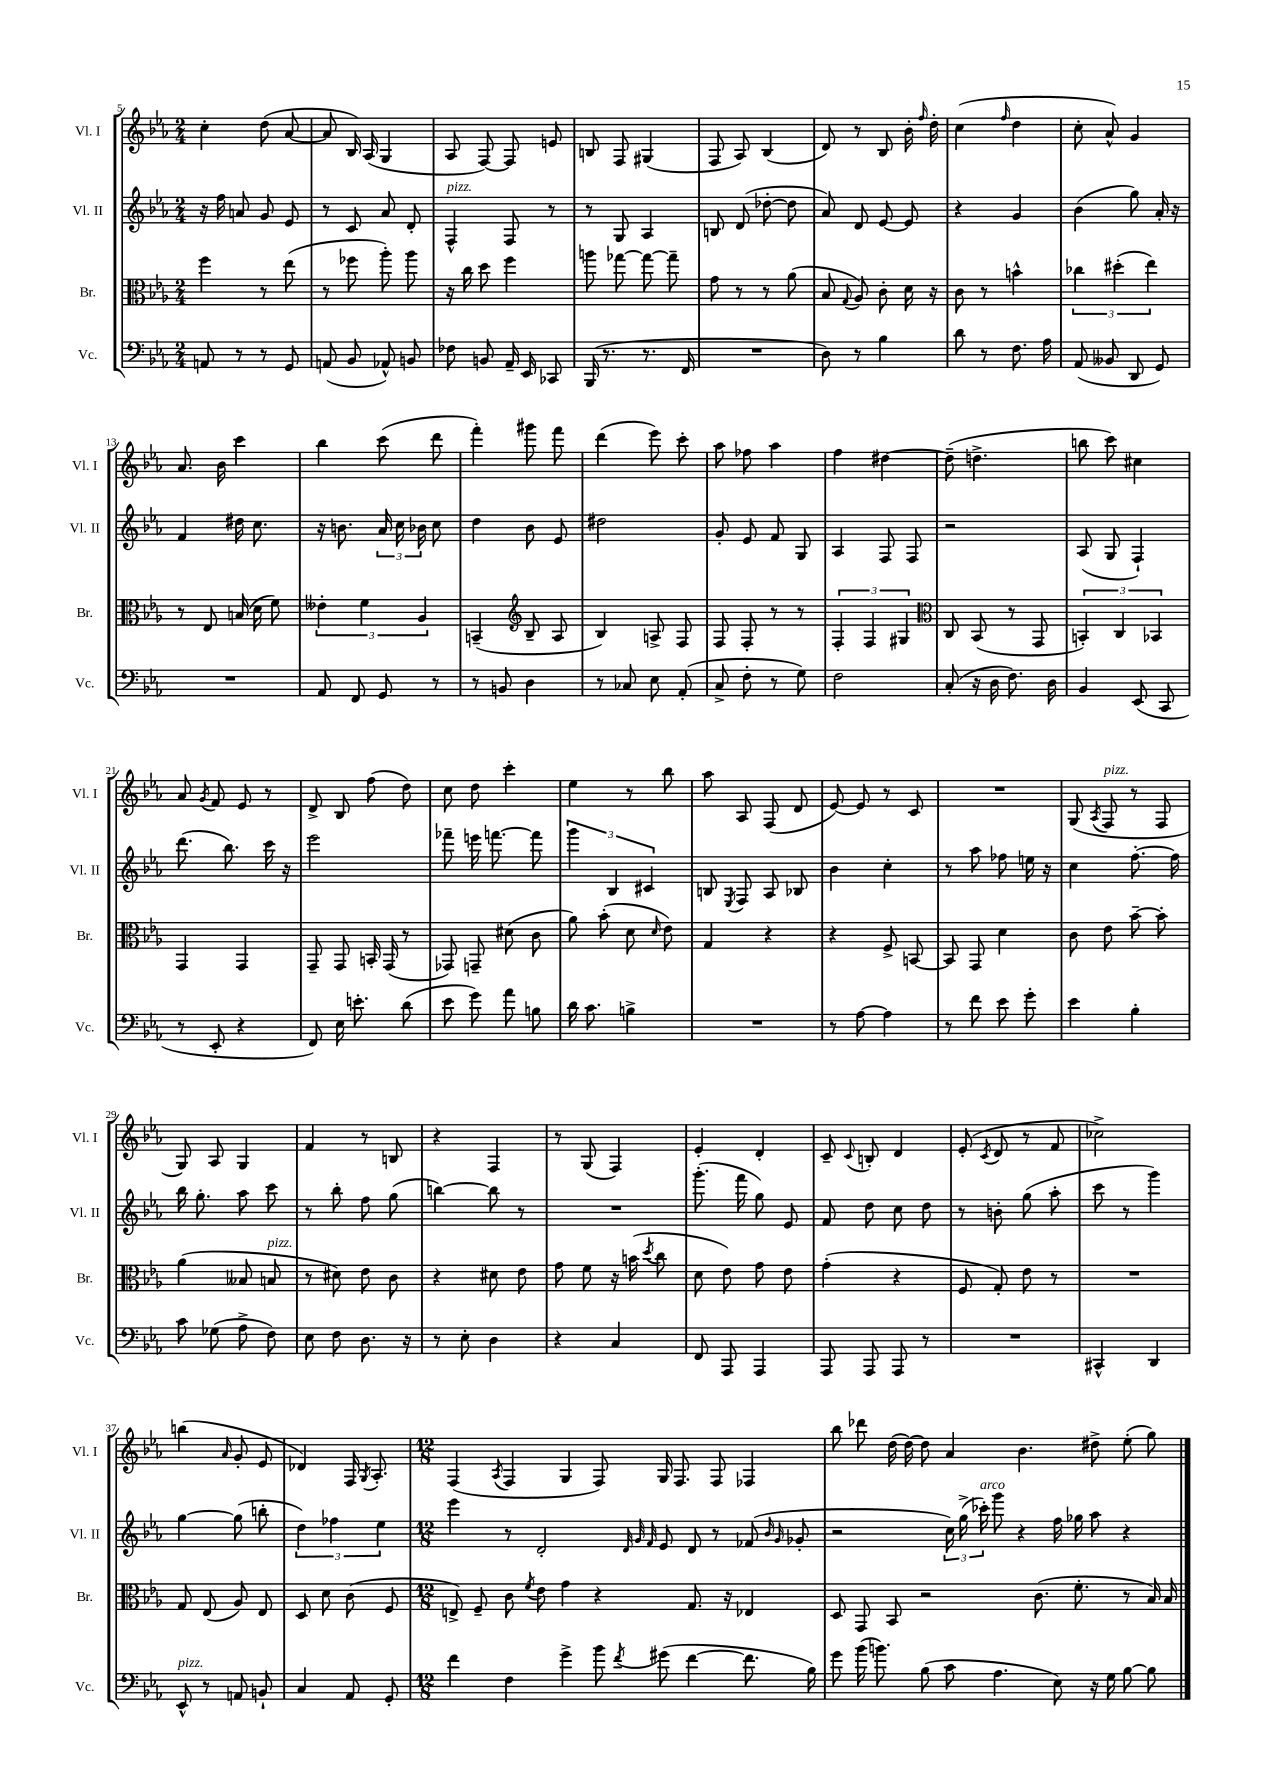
<<
\new StaffGroup <<
\new Staff = "s0" \with { instrumentName = "Vl. I" shortInstrumentName = "Vl. I" } {
    \clef treble \key ees \major \numericTimeSignature \time 2/4
    \autoBeamOff c''4-. d''8( aes'8~ |
    aes'8 bes16) aes16( g4 |
    aes8 f8~) f8 e'8 |
    b8 f8 gis4( |
    f8 aes8) bes4( |
    d'8) r8 bes8 bes'16-. \grace { f''16 } d''16-. |
    c''4( \grace { f''16 } d''4 |
    c''8-. aes'8-^) g'4 |
    aes'8. bes'16 c'''4 |
    bes''4 c'''8( d'''8 |
    f'''4-.) gis'''8 f'''8 |
    d'''4( ees'''8) c'''8-. |
    aes''8 fes''8 aes''4 |
    f''4 dis''4~ |
    dis''8--( d''4.-> |
    b''8 c'''8) cis''4 |
    aes'8 \acciaccatura { g'8 } f'8 ees'8 r8 |
    d'8-> bes8 f''8( d''8) |
    c''8 d''8 c'''4-. |
    ees''4 r8 bes''8 |
    aes''8 aes8 f8( d'8 |
    ees'8~) ees'8 r8 c'8 |
    R2 |
    g8( \acciaccatura { aes8 } f8^\markup { \italic "pizz." } r8 f8 |
    g8) aes8 g4 |
    f'4 r8 b8 |
    r4 f4 |
    r8 g8( f4) |
    ees'4-. d'4-. |
    c'8-- \appoggiatura { c'8 } b8-. d'4 |
    ees'8-.( \acciaccatura { c'8 } d'8 r8 f'8 |
    ces''2->) |
    b''4( \grace { aes'16 } g'8-. ees'8 |
    des'4) f16 \acciaccatura { g8 } aes8.-. |
    \numericTimeSignature \time 12/8 f4( \acciaccatura { aes8 } f4 g4 f8) g16 f8. f8 fes4 |
    bes''8 des'''8 d''16( d''16~) d''8 aes'4 bes'4. dis''8-> ees''8-.( g''8) \bar "|." |
}
\new Staff = "s1" \with { instrumentName = "Vl. II" shortInstrumentName = "Vl. II" } {
    \clef treble \key ees \major \numericTimeSignature \time 2/4
    \autoBeamOff r16 f''16 a'8 g'8 ees'8 |
    r8 c'8 aes'8 d'8-. |
    f4-^^\markup { \italic "pizz." } f8 r8 |
    r8 g8 aes4 |
    b8 d'8( des''8~-. des''8 |
    aes'8) d'8 ees'8~ ees'8 |
    r4 g'4 |
    bes'4( g''8) aes'16-. r16 |
    f'4 dis''16 c''8. |
    r16 b'8. \tuplet 3/2 { aes'16 c''16 bes'16 } c''8 |
    d''4 bes'8 ees'8 |
    dis''2 |
    g'8-. ees'8 f'8 g8 |
    aes4 f8 f8 |
    r2 |
    aes8( g8 f4-!) |
    d'''8.( bes''8.) c'''16 r16 |
    ees'''2 |
    fes'''8-- e'''16 f'''8.~ f'''8 |
    \tuplet 3/2 { g'''4 bes4 cis'4 } |
    b8 \acciaccatura { ees8 } f8 aes8 bes8 |
    bes'4 c''4-. |
    r8 aes''8 fes''8 e''16 r16 |
    c''4 f''8.~-. f''16 |
    bes''16 g''8.-. aes''8 c'''8 |
    r8 bes''8-. f''8 g''8( |
    b''4~) b''8 r8 |
    R2 |
    g'''8.-.( f'''16 g''8) ees'8 |
    f'8 d''8 c''8 d''8 |
    r8 b'8-. g''8( aes''8-. |
    c'''8 r8 g'''4) |
    g''4~ g''8( b''8-. |
    \tuplet 3/2 { d''4) fes''4 ees''4 } |
    \numericTimeSignature \time 12/8 ees'''4 r8 d'2-. \grace { d'32 g'32 f'32 } ees'8 d'8 r8 fes'8( \grace { bes'16 g'16 } ges'8-. |
    r2 \tuplet 3/2 { c''16) g''16->( ces'''16-.^\markup { \italic "arco" }) } g'''8 r4 f''16 ges''16 aes''8 r4 \bar "|." |
}
\new Staff = "s2" \with { instrumentName = "Br." shortInstrumentName = "Br." } {
    \clef alto \key ees \major \numericTimeSignature \time 2/4
    \autoBeamOff f''4 r8 ees''8( |
    r8 fes''8 aes''8-.) aes''8 |
    r16 c''16 d''8 f''4 |
    a''8 ges''8~ ges''8~ ges''8-- |
    g'8 r8 r8 aes'8( |
    bes8 \appoggiatura { g8 } aes8) c'8-. d'16 r16 |
    c'8 r8 b'4-^ |
    \tuplet 3/2 { ces''4 dis''4-.( ees''4) } |
    r8 ees8 b16( d'16 f'8) |
    \tuplet 3/2 { eeses'4-. f'4 aes4 } |
    b,4--( \clef treble bes8-- aes8 |
    bes4) a8-> f8 |
    f8 f8-. r8 r8 |
    \tuplet 3/2 { f4-. f4 gis4 } |
    \clef alto c8 bes,8( r8 g,8 |
    \tuplet 3/2 { b,4-.) c4 bes,4 } |
    g,4 g,4 |
    g,8-- g,8 b,16-. g,16( r8 |
    ges,8) g,8-- dis'8( c'8 |
    aes'8) bes'8-.( d'8 \grace { d'16 } ees'8) |
    g4 r4 |
    r4 f8-> b,8~ |
    b,8 g,8 d'4 |
    c'8 ees'8 bes'8~-- bes'8-. |
    aes'4( beses8 b8^\markup { \italic "pizz." } |
    r8 dis'8) ees'8 c'8 |
    r4 dis'8 ees'8 |
    g'8 f'8 r16 b'16( \acciaccatura { d''8 } c''8 |
    d'8 ees'8) g'8 ees'8 |
    g'4-.( r4 |
    f8 g8-.) ees'8 r8 |
    R2 |
    g8 ees8( aes8) ees8 |
    d8 d'8 c'8( f8 |
    \numericTimeSignature \time 12/8 e8->) f8-- c'8 \acciaccatura { f'8 } ees'8 g'4 r4 g8. r16 ees4 |
    d8 g,8 bes,8 r2 c'8.( f'8.-. r8 bes16) bes16 \bar "|." |
}
\new Staff = "s3" \with { instrumentName = "Vc." shortInstrumentName = "Vc." } {
    \clef bass \key ees \major \numericTimeSignature \time 2/4
    \autoBeamOff a,8 r8 r8 g,8 |
    a,8( bes,8 aes,8-^) b,8 |
    fes8 b,8 aes,16-- ees,16 ces,8 |
    bes,,16( r8. r8. f,16 |
    R2 |
    d8) r8 bes4 |
    d'8 r8 f8. aes16 |
    aes,8( beses,8 d,8 g,8) |
    R2 |
    aes,8 f,8 g,8 r8 |
    r8 b,8 d4 |
    r8 ces8 ees8 aes,8-.( |
    c8-> f8-. r8 g8) |
    f2 |
    c8-.( r16 d16 f8.) d16 |
    bes,4 ees,8( c,8 |
    r8 ees,8-. r4 |
    f,8) ees16 e'8.-. d'8( |
    ees'8 g'8) aes'8 b8 |
    d'16 c'8. b4-> |
    R2 |
    r8 aes8~ aes4 |
    r8 f'8 ees'8 g'8-. |
    ees'4 bes4-. |
    c'8 ges8( aes8-> f8) |
    ees8 f8 d8. r16 |
    r8 ees8-. d4 |
    r4 c4 |
    f,8 aes,,8 aes,,4 |
    aes,,8 aes,,8 aes,,8 r8 |
    R2 |
    cis,4-^ d,4 |
    ees,8-^^\markup { \italic "pizz." } r8 a,8 b,8-! |
    c4 aes,8 g,8-. |
    \numericTimeSignature \time 12/8 f'4 f4 g'4-> bes'8 \acciaccatura { f'8 } gis'8( f'4~ f'8. bes16) |
    g'8 bes'16( b'8.) bes8( c'8 aes4. ees8) r16 g16 bes8~ bes8 \bar "|." |
}
>>
>>
\layout { \context { \Score currentBarNumber = #5 } }
